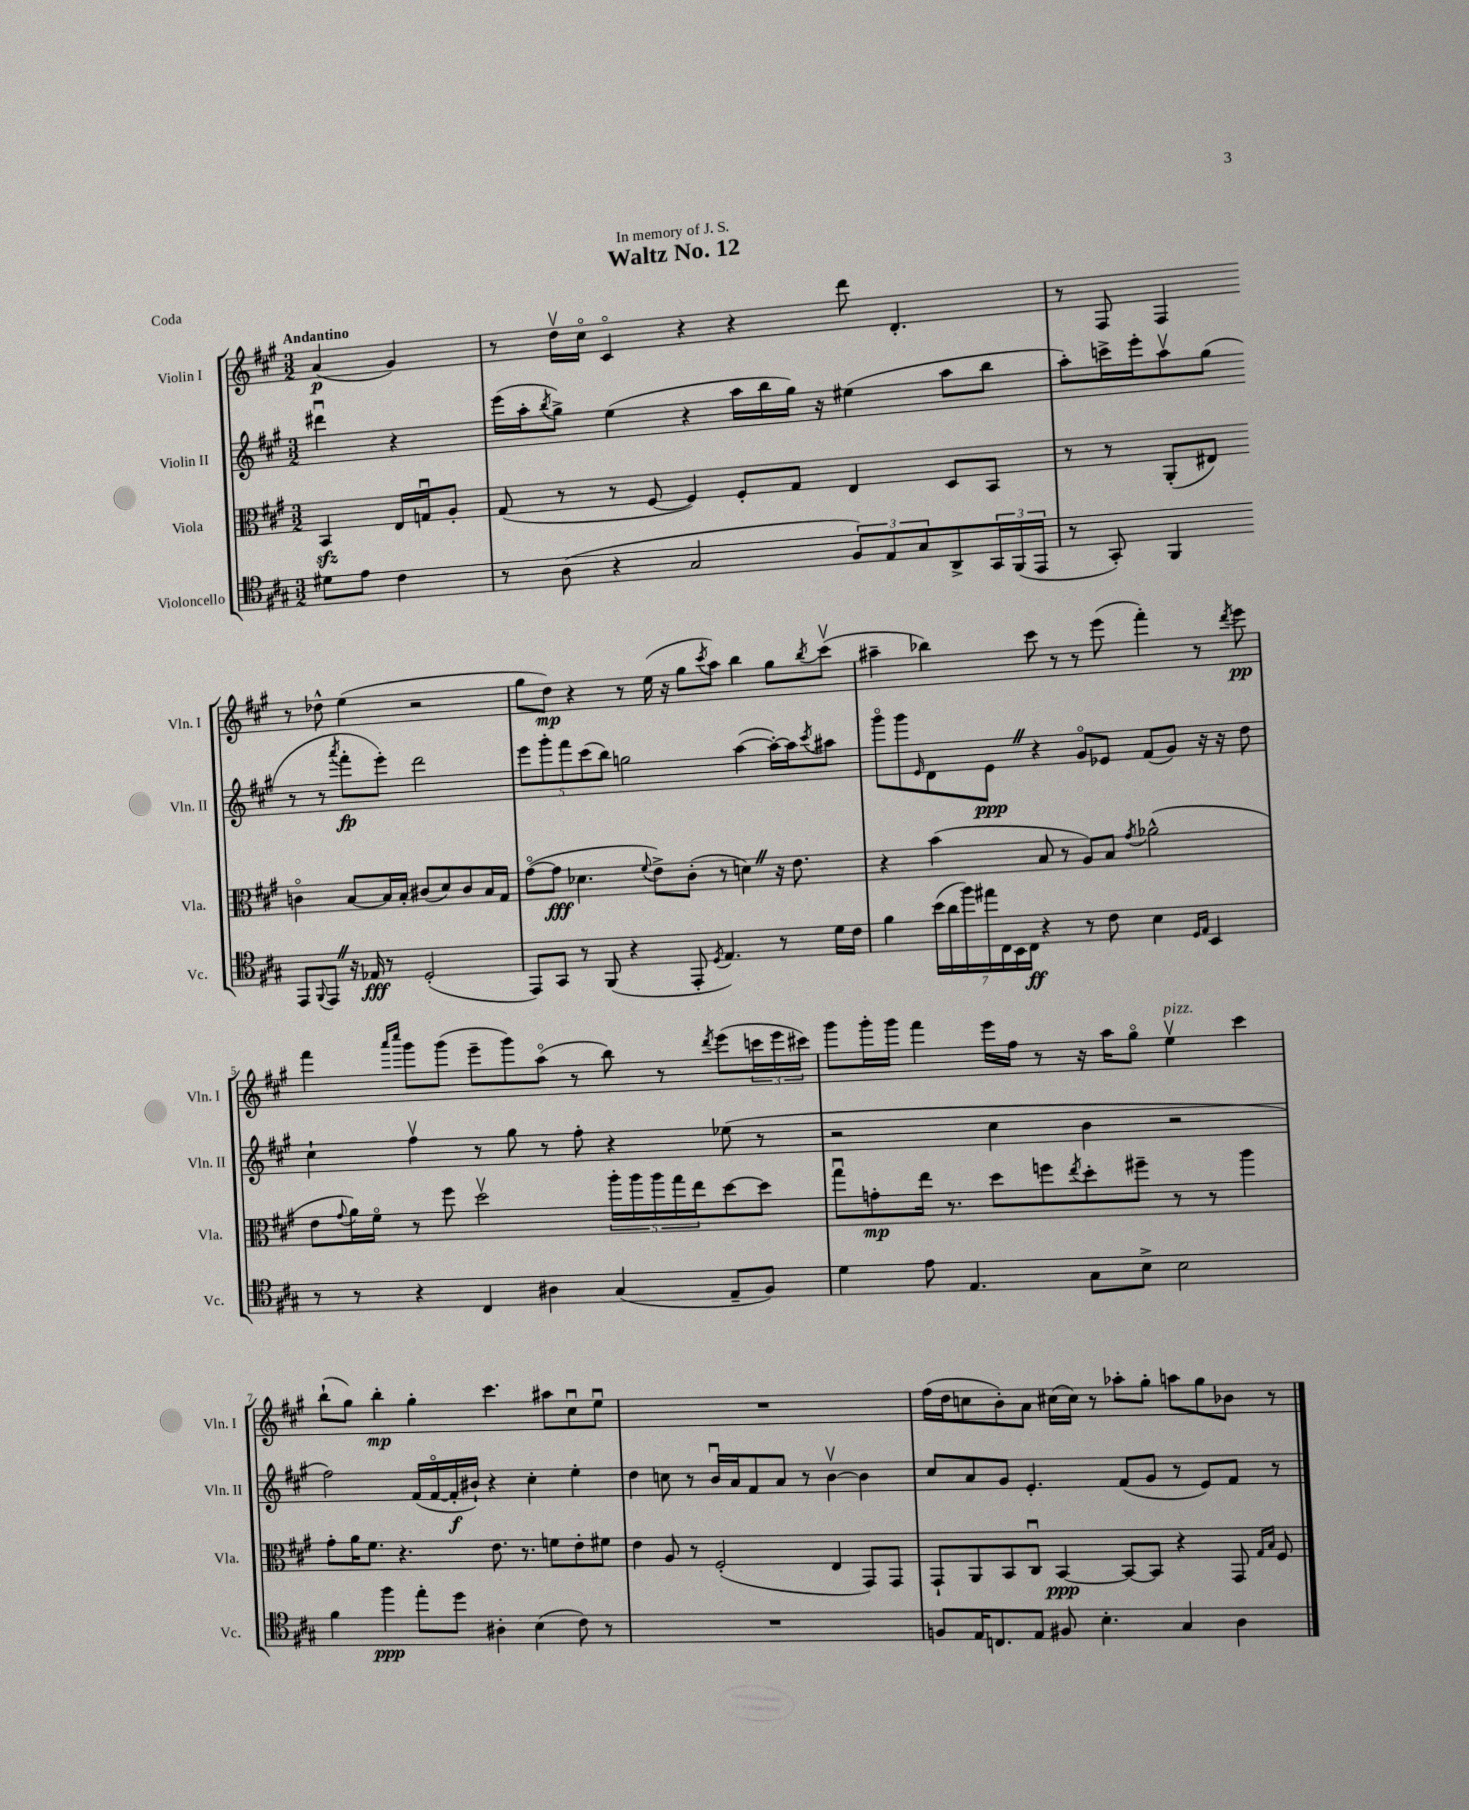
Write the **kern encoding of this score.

**kern	**kern	**kern	**kern
*staff4	*staff3	*staff2	*staff1
*clefC4	*clefC3	*clefG2	*clefG2
*k[f#c#g#]	*k[f#c#g#]	*k[f#c#g#]	*k[f#c#g#]
*M3/2	*M3/2	*M3/2	*M3/2
8d#	4BB	4ddd#u	(4a
8e	.	.	.
4c#	16E	4r	4g#)
.	16Gu	.	.
.	8A'	.	.
=	=	=	=
8r	(8G#	(16eee	8r
.	.	16aa'	.
.	.	8qbb	.
(8A	8r	8gg#^)	16ddv
.	.	.	16cc#o
4r	8r	(4ee	4c#o
.	[8F#	.	.
2G#	4F#])	4r	4r
.	8F#'	16aa	4r
.	.	16bb	.
.	8G#	16gg#)	.
.	.	16r	.
12F#)	4E	(4ee#	8ddd
12E	.	.	.
.	.	.	4.d'
12G#	.	.	.
8AA^	8D	8aa	.
24GG#	8BB	8bb	.
(24FF#	.	.	.
24EE	.	.	.
=	=	=	=
8r	8r	8aa')	8r
8GG#')	8r	16ccc^	8F#
.	.	16eee'	.
4FF#	(8AA'	8aav	4F#
.	8E#)	(8gg#	.
8EE	4co	8r	8r
8qqFF#	.	.	.
8EE	.	8r	8dd-^^
.	.	8qaaa	.
16r	[8B	8fff#'	(4ee
16E-	.	.	.
8r	16B]	8eee')	.
.	16B'	.	.
(2D'	(8c#	2ddd	2r
.	8d)	.	.
.	8c#	.	.
.	16B	.	.
.	16G#	.	.
=	=	=	=
8EE)	([8g#o	10eee	8gg#
.	.	10ggg#'	.
8GG#	8g#]	.	8dd)
.	.	10fff#	.
8r	4.d-	.	4r
.	.	(10ccc#	.
(8FF#	.	.	.
.	.	10bb)	.
4r	.	2gg	8r
.	8qqf#	.	.
.	8e^)	.	(16ee
.	.	.	16r
8EE'	(8c#'	.	8gg#
8qD	.	.	8qccc#
4.E)	8r	.	8aa)
.	4d)	([4aa	4bb
8r	16r	16aa'_)	8gg#
.	8.e	16aa]	.
.	.	8qccc#	8qbb
16d	.	8aa#	(8ccc#v
16c#	.	.	.
=	=	=	=
4f#	4r	8ggg#o	4aa#~
.	.	8ggg#	.
.	.	16qqe	.
(28b	(4b	8d	4bb-)
28a	.	.	.
28ff#)	.	.	.
28ee#	.	.	.
.	.	8e	.
28C#	.	.	.
28BB	.	.	.
28C#	.	.	.
4r	8B	4r	8ccc#
.	8r	.	8r
8r	8A)	8g#o	8r
8c#	8B	8e-	(8eee
.	8qg#	.	.
4B	(2a-^^	(8f#	4fff#')
.	.	8g#)	.
16qqD	.	.	.
16qqE	.	.	.
4BB	.	16r	8r
.	.	16r	.
.	.	.	8qddd
.	.	8dd	8eee
=	=	=	=
8r	8e	4cc#`	4fff#
.	8qqg#	.	.
8r	16a)	.	.
.	16f#o	.	.
.	.	.	16qqaaa
.	.	.	16qqcccc#
4r	8r	4ff#v	8ggg#
.	8ff#	.	(8ggg#
4C#	2ddv	8r	8eee~
.	.	8gg#	8ggg#)
4A#	.	8r	(8aao
.	.	8ff#'	8r
(4G#	20aa'	4r	8bb)
.	20aa	.	.
.	20aa	.	.
.	.	.	8r
.	20gg#	.	.
.	20ee	.	.
.	.	.	8qddd
8E~	[8dd	(8ee-	(8eee
8F#)	8dd]	8r	24ccc
.	.	.	24eee
.	.	.	24ccc#)
=	=	=	=
4d	8gg#u	2r	8ggg#
.	8g'	.	16ggg#'
.	.	.	16ggg#
8e	16ee	.	4fff#
.	8.r	.	.
4.E	.	.	.
.	8dd	4cc#	16eee
.	.	.	16ff#
.	8ff	.	8r
.	8qee	.	.
8G#	8dd'	4b	16r
.	.	.	16aa
8B^	8ff#~	.	8gg#o
2B	8r	2r	4eev
.	8r	.	.
.	4aa	.	4ccc#
=	=	=	=
4f#	8g#'	2ff#)	(8bb`
.	16a	.	8gg#)
.	8.f#	.	.
4ff#	.	.	4bb'
.	4.r	.	.
8ee'	.	(16f#	4gg#'
.	.	[16f#o	.
8dd	.	16f#']	.
.	.	16b#`)	.
4A#'	8.e	4r	4.ccc#
.	8.r	.	.
(4B	.	4cc#'	.
.	8f	.	8aa#
8c#)	8e'	4ee'	8cc#u
8r	8f#	.	8eeu
=	=	=	=
1.r	4e	4dd	1.r
.	8A	8cc	.
.	8r	8r	.
.	(2F#'	16bu	.
.	.	16a	.
.	.	8f#	.
.	.	8a	.
.	.	8r	.
.	4E	[4bv	.
.	8GG#)	4b]	.
.	8GG#	.	.
=	=	=	=
8F	8GG#`	8cc#	(16ff#
.	.	.	16dd
16E	8AA	8a	8cc
8.C	.	.	.
.	8BB	8g#	8b')
8E	8C#u	4.e'	8a
8F#	[4BB	.	(16cc#
.	.	.	16cc#)
4.B'	.	.	8r
.	8BB_	(8f#	8aa-'
.	8BB]	8g#	8gg#'
4G#	4r	8r	8aa
.	.	8e)	8gg#
4A	8GG#	8f#	8b-
.	16qqG#	.	.
.	16qqB	.	.
.	8F#	8r	8r
==	==	==	==
*-	*-	*-	*-
